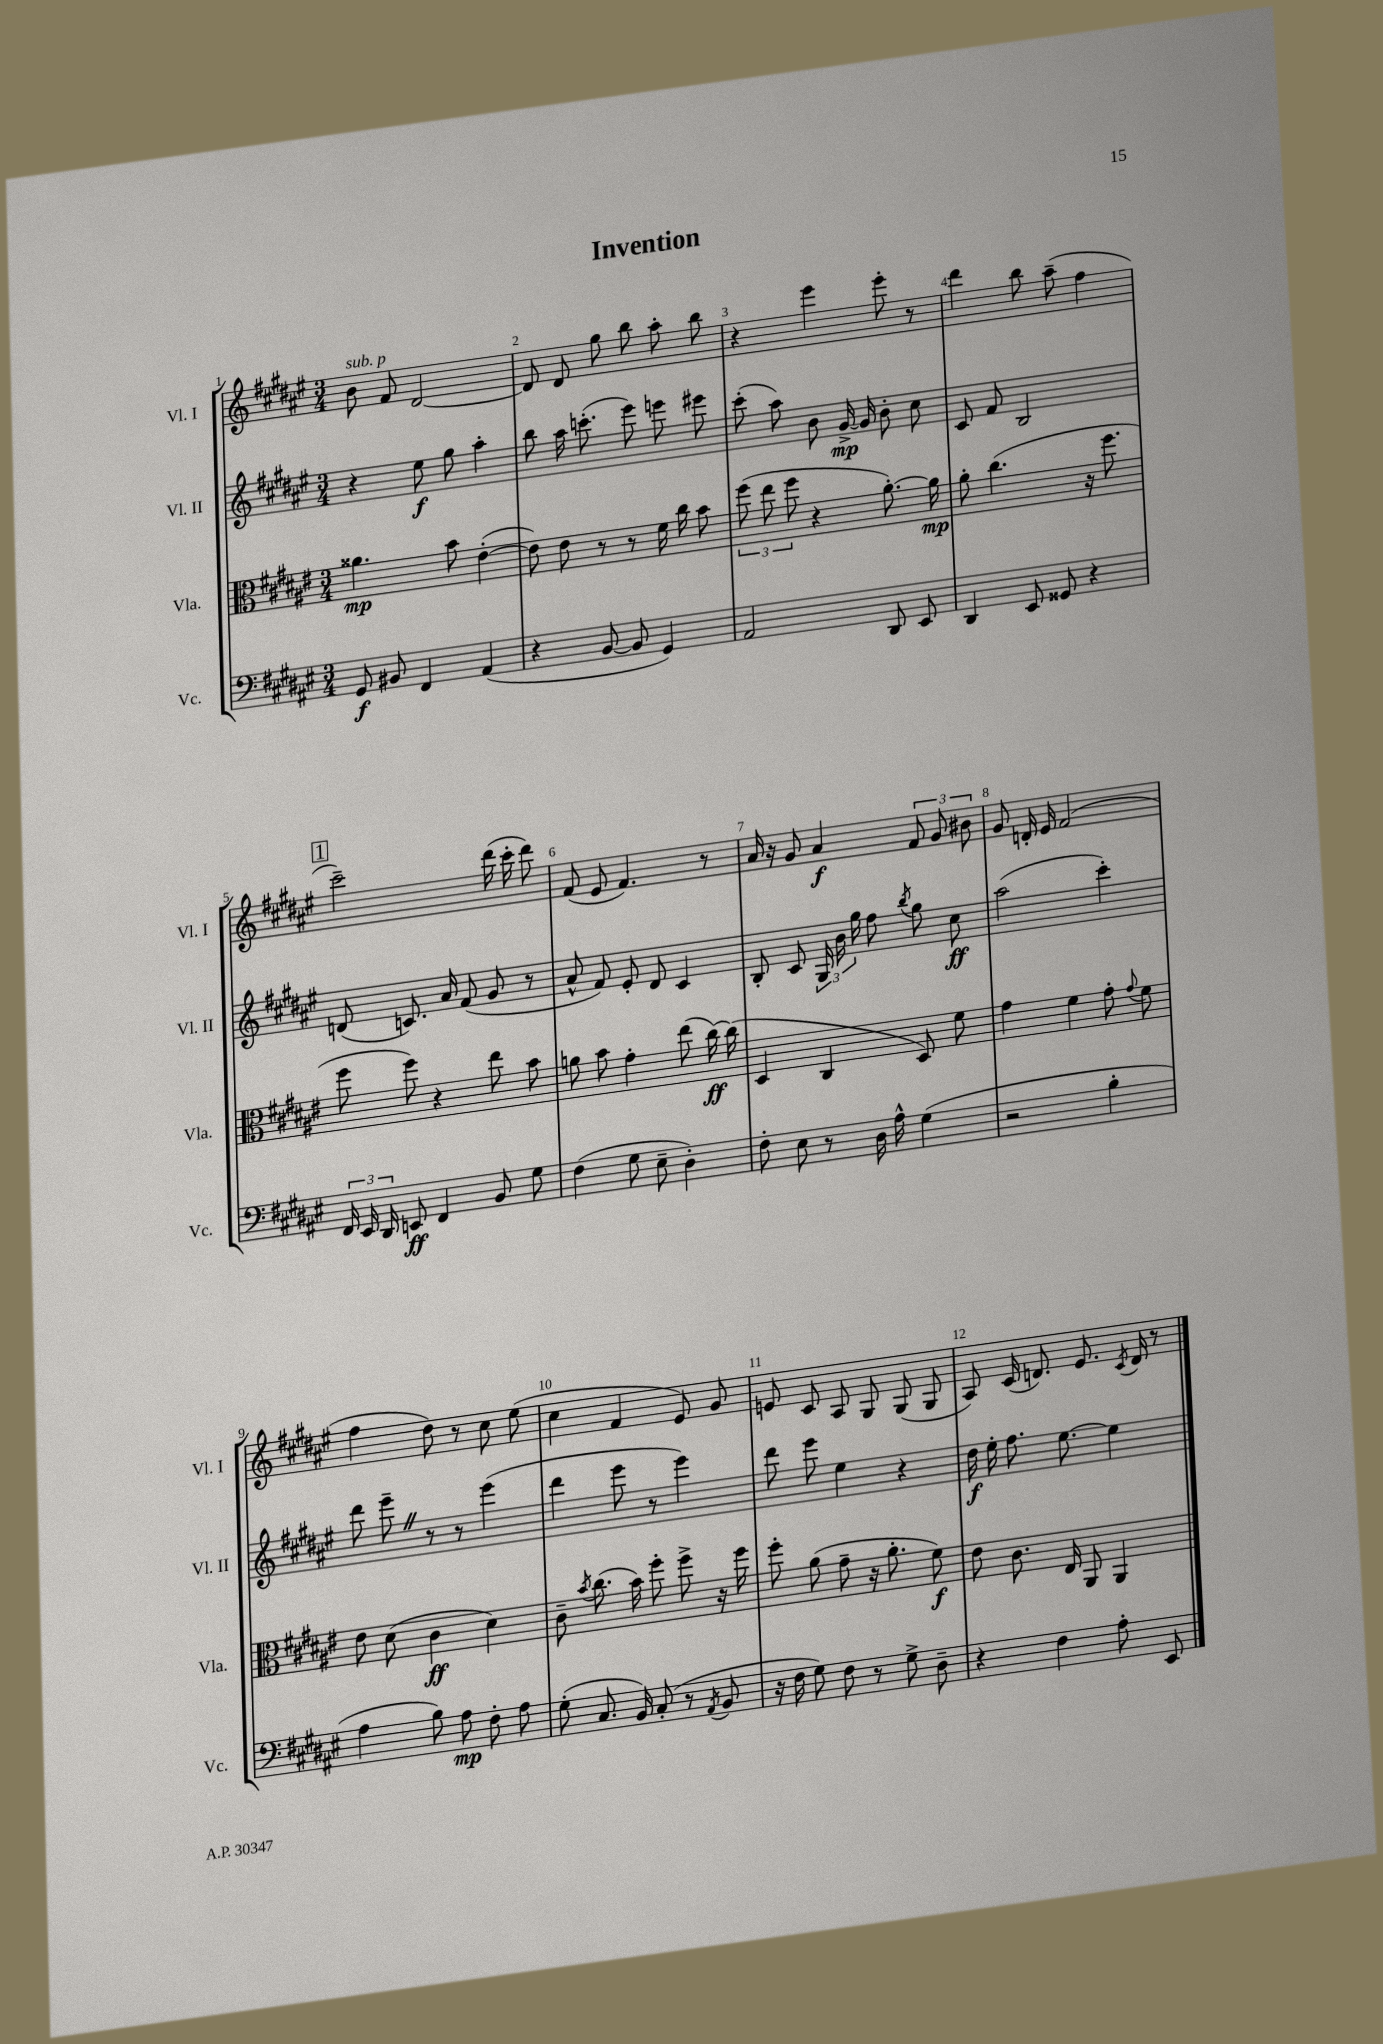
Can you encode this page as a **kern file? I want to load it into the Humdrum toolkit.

**kern	**kern	**kern	**kern
*staff4	*staff3	*staff2	*staff1
*clefF4	*clefC3	*clefG2	*clefG2
*k[f#c#g#d#a#e#]	*k[f#c#g#d#a#e#]	*k[f#c#g#d#a#e#]	*k[f#c#g#d#a#e#]
*M3/4	*M3/4	*M3/4	*M3/4
8GG#	4.a##	4r	8b
8BB#	.	.	8f#
4FF#	.	8ee#	[2d#
.	8b	8gg#	.
(4AA#	([4e#'	4aa#'	.
=	=	=	=
4r	8e#])	8bb	8d#]
.	8e#	16aa#	8d#
.	.	(8.ccc'	.
[8BB	8r	.	8gg#
8BB]	8r	8eee#)	8bb
4GG#)	16f#	8eee	8aa#'
.	16cc#	.	.
.	8b	8eee#	8bb
=	=	=	=
2AA#	(12ff#	(8ccc#'	4r
.	12ee#	.	.
.	.	8aa#)	.
.	12ff#	.	.
.	4r	8b	4eee#
.	.	[16g#^	.
.	.	16g#]	.
8DD#	[8.a#')	8b'	8eee#'
8EE#	.	8cc#	8r
.	16a#]	.	.
=	=	=	=
4DD#	8a#'	8c#	4ddd#
.	(4.cc#	8f#	.
8EE#	.	2B	8bb
8GG##	.	.	(8aa#~
4r	16r	.	4ff#
.	8.ff#	.	.
=	=	=	=
24FF#	8ff#	(8d	2ccc#~)
24EE#	.	.	.
24DD#	.	.	.
8EE	8ff#)	8.c)	.
4FF#	4r	.	.
.	.	16a#	.
.	.	(8f#	.
8BB	8ee#	8g#	(16ddd#
.	.	.	16ccc#'
8G#	8b	8r	8ddd#)
=	=	=	=
(4F#	8a	8a#^^	(8f#
.	8b	8f#)	8e#
8G#	4g#'	8e#'	4.f#)
8E#~	.	8d#	.
4D#')	(8ee#	4c#	.
.	[16cc#)	.	8r
.	(16cc#]	.	.
=	=	=	=
8F#'	4D#	8B'	16a#
.	.	.	16r
8E#	.	8c#	8g#
8r	4C#	24G#	4a#
.	.	24b	.
.	.	24gg#	.
16D#	.	8ff#	.
16A#^^	.	.	.
.	.	8qbb	.
(4G#	8D#)	8gg#	12f#
.	.	.	12g#
.	8f#	8cc#	.
.	.	.	12b#
=	=	=	=
2r	4g#	(2aa#	8g#
.	.	.	16d'
.	.	.	16e#
.	4f#	.	(2f#
4B'	8g#'	4ccc#')	.
.	8qqg#	.	.
.	8f#	.	.
=	=	=	=
4A#	8e#	8ddd#	4ff#
.	(8d#	8eee#~	.
8B)	4c#	8r	8dd#)
8A#	.	8r	8r
8F#'	4d#)	(4eee#	8cc#
8A#	.	.	(8ee#
=	=	=	=
(8G#'	8c#~	4ddd#	4cc#
.	8qb	.	.
8.C#	(8.cc#	.	.
.	.	8eee#	4f#
16BB)	16b)	.	.
(8C#'	8ff#'	8r	.
8r	8ff#^	4eee#)	8e#)
8qAA#	.	.	.
8BB	16r	.	8g#
.	16ff#	.	.
=	=	=	=
16r	8ff#'	8ddd#	8e
16F#	.	.	.
8G#)	(8a#	8eee#	8c#
8F#	8g#~	4ee#	8A#
8r	16r	.	8G#
.	8.a#'	.	.
8G#^	.	4r	(8G#
8D#~	8f#)	.	8G#
=	=	=	=
4r	8e#	16dd#	8A#)
.	.	16ee#'	.
.	8.c#	8.ff#	(16c#
.	.	.	8.d)
4F#	.	.	.
.	16E#	[8.ee#	.
.	8AA#	.	8.e#
8A#'	4AA#	4ee#]	.
.	.	.	8qc#
.	.	.	16d
8EE#	.	.	8r
==	==	==	==
*-	*-	*-	*-
